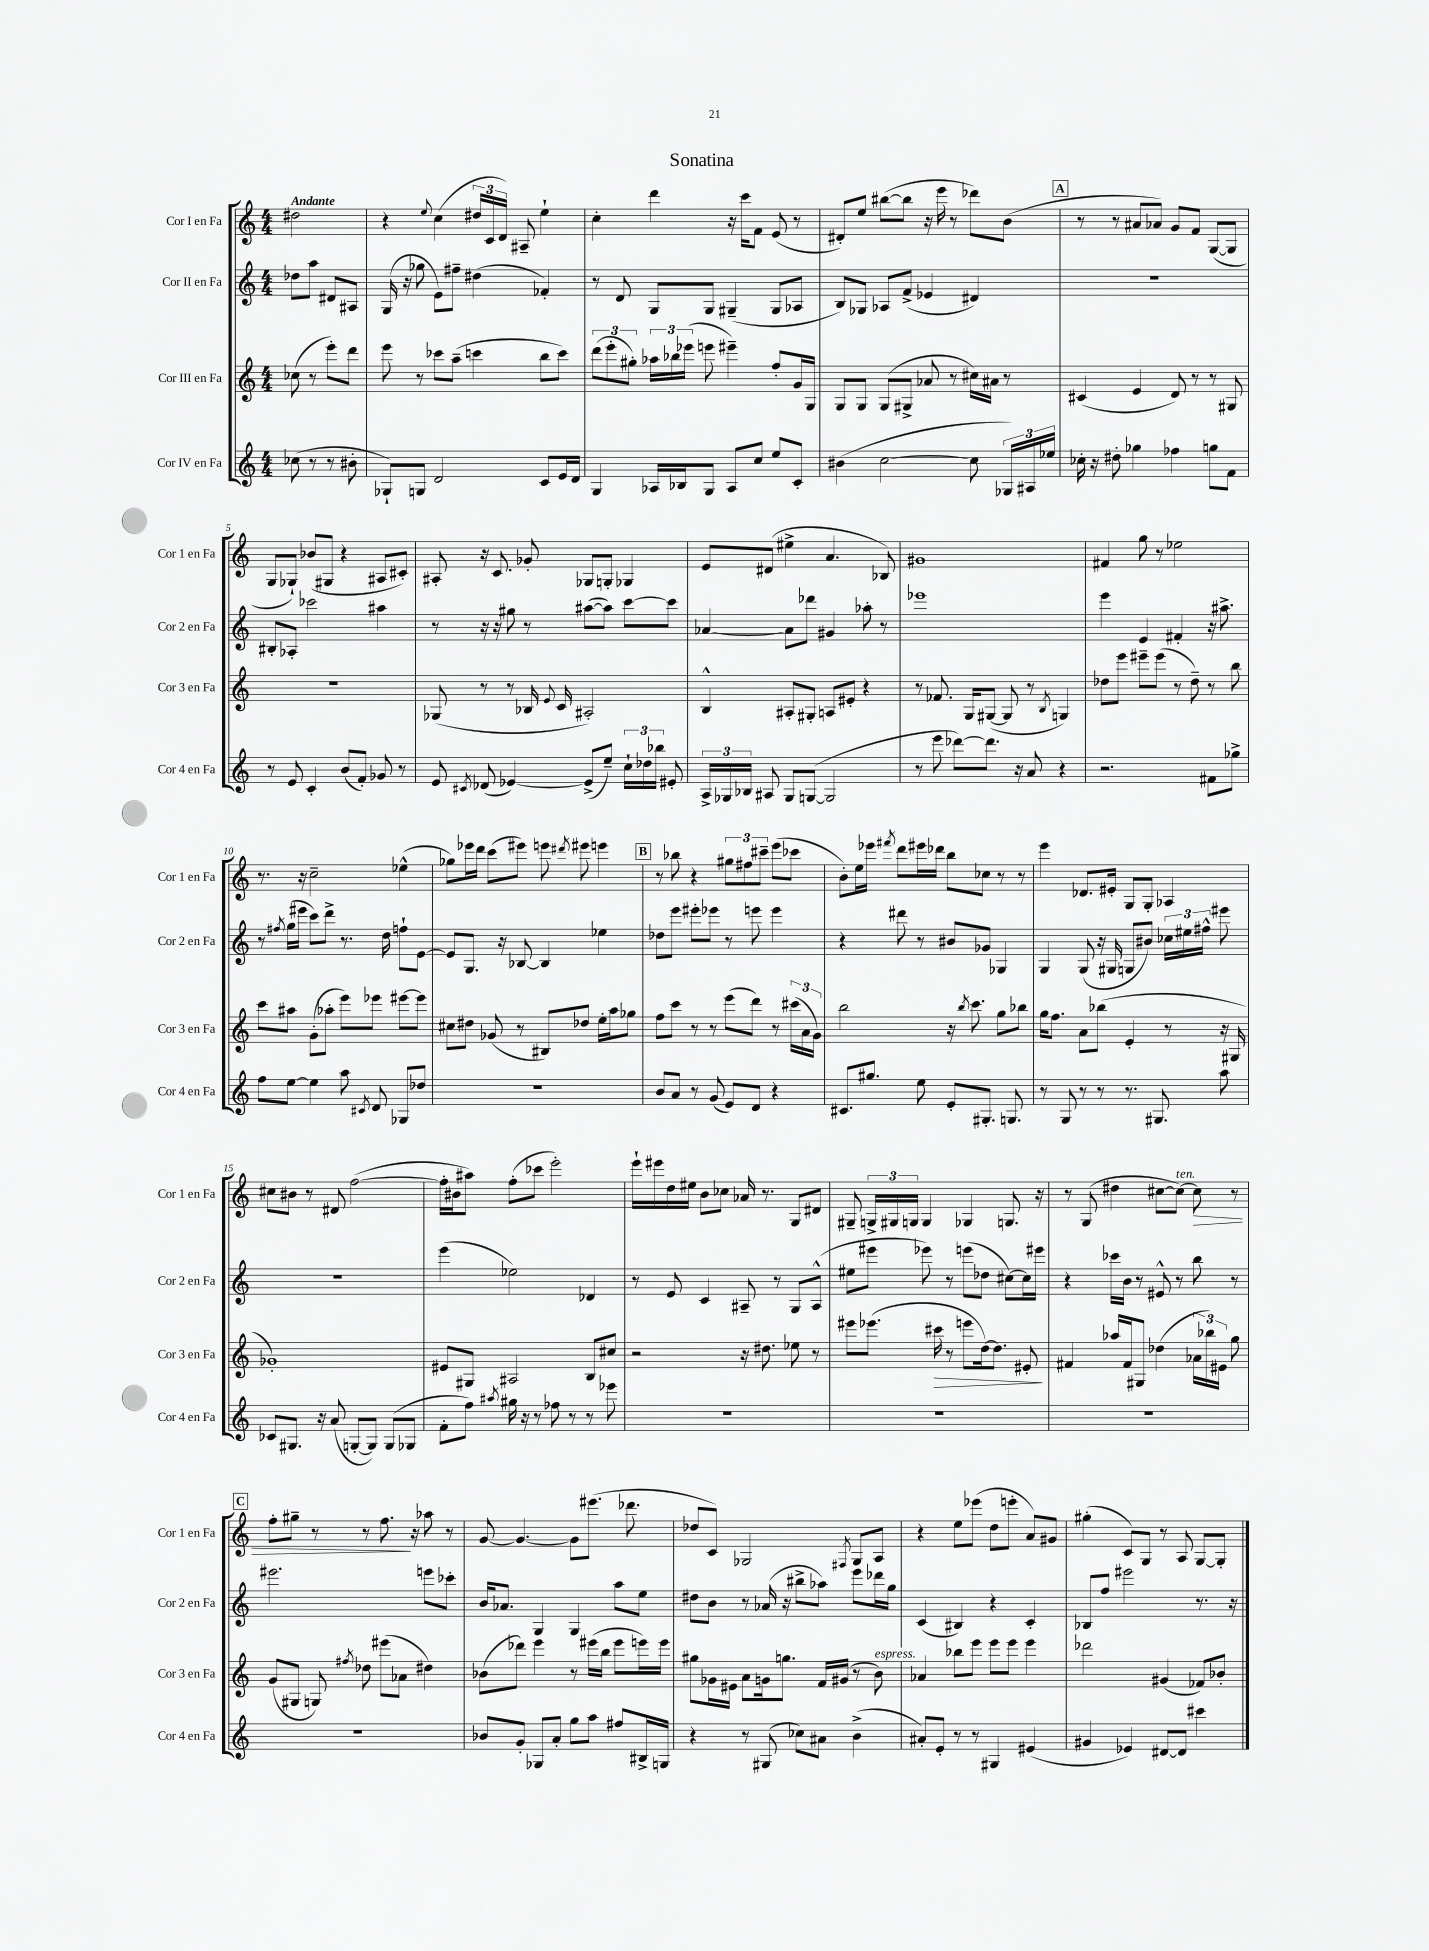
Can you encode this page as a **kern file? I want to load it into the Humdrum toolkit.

**kern	**kern	**kern	**kern
*staff4	*staff3	*staff2	*staff1
*clefG2	*clefG2	*clefG2	*clefG2
*k[]	*k[]	*k[]	*k[]
*M4/4	*M4/4	*M4/4	*M4/4
(8cc-	(8cc-	8dd-	2dd#
8r	8r	8aa	.
8r	8eee')	8d#	.
8b#'	8ddd	8A#	.
=	=	=	=
8G-`)	8eee	(16G	4r
.	.	16r	.
8G	8r	8gg-	.
.	.	.	8qqee
2d	8ccc-	8e)	(4cc
.	(8aa~	8ff#~	.
.	4ccc	(4dd#	24dd#
.	.	.	24c
.	.	.	24d)
.	.	.	8A#~
8c	8bb	4f-')	4ee`
16e	8ccc)	.	.
16d	.	.	.
=	=	=	=
4G	(12ddd	8r	4cc'
.	12eee'	.	.
.	.	8d	.
.	12gg#')	.	.
16A-	24aa-	8G	4ddd
.	24bb-	.	.
16B-	.	.	.
.	(24eee-	.	.
8G	8eee	8G	.
8A-	4eee#~)	(4G#~	16r
.	.	.	16ccc
8cc	.	.	8f
8ee	8ff'	8G#	(8e
8c'	16g	8A-	8r
.	16G	.	.
=	=	=	=
(4b#	8G	8B)	8d#')
.	8G	8G-	8ee
[2cc	(8G	8A-	([8bb#
.	8G#^	(8f^	8bb#]
.	8a-	4e-	16r
.	.	.	16eee
.	8r	.	8r
8cc]	16cc#)	4d#)	8ddd-)
.	16a#	.	.
24G-)	8r	.	(8b
24A#	.	.	.
24ee-	.	.	.
=	=	=	=
16cc-'	(4c#	1r	8r
16r	.	.	.
8dd#'	.	.	8r
4gg-	4e	.	8a#
.	.	.	8a-)
4ff-	8d)	.	8g
.	8r	.	8f
8gg	8r	.	([8G
8f	8G#	.	8G]
=	=	=	=
8r	1r	8B#'	8G
8e	.	8A-'	8G-`)
4c'	.	2ccc-	(8b-
.	.	.	8G#
(8b	.	.	4r
8f')	.	.	.
8g-	.	4aa#	8A#
8r	.	.	8c#')
=	=	=	=
8e	(8G-	8r	8A#'
8qc#	.	.	.
(8d-	8r	16r	16r
.	.	16r	8.c
[4e-)	8r	8gg#	.
.	16B-	8r	8g-'
.	8qqe	.	.
.	16c	.	.
(8e-^]	2A#')	([8aa#	8G-
8ee~)	.	8aa#])	8G'
24cc`	.	[8ccc	4G-
24dd-	.	.	.
24bb-	.	.	.
8e#'	.	8ccc]	.
=	=	=	=
24A^	4B^^	[4a-	8e
24G-	.	.	.
24B-	.	.	.
8A#	.	.	(8d#
8G-	8A#'	8a-]	4ee#^
([8G	8G#'	8ddd-	.
2G]	8A	4g#	4.a
.	8e#'	.	.
.	4r	8aa-'	.
.	.	8r	8B-)
=	=	=	=
8r	8r	1eee-	1g#
8eee	8.f-	.	.
[8ddd-)	.	.	.
.	16G	.	.
8.ddd-]	([8G#	.	.
.	8G#]	.	.
16r	.	.	.
8a	8r	.	.
.	8qB	.	.
4r	4G)	.	.
=	=	=	=
2.r	8dd-	4eee	4f#
.	8eee	.	.
.	8eee#~	4e	8gg
.	(8eee#	.	8r
.	8r	4f#'	2ee-
.	8dd-~)	.	.
8f#	8r	16r	.
.	.	8.aa#^	.
8gg-^	8bb	.	.
=	=	=	=
8ff	8ccc	8r	8.r
.	.	8qff#	.
[8ee	8aa#	(16gg	.
.	.	16eee#	16r
4ee]	(8g'	8ccc)	2cc~
.	8aa-'	8ddd^	.
8aa	8eee)	8.r	.
8qc#	.	.	.
8d	8eee-	.	.
.	.	16dd	.
8G-	[8eee#	8ff`	(4ee-^^
8dd-	8eee#]	[8e	.
=	=	=	=
1r	8cc#	8e]	8gg-)
.	8dd#	8.G	16eee-
.	.	.	16ddd
.	(8g-	.	(8ccc
.	.	16r	.
.	8r	[8B-	8eee#)
.	8B#)	4B-]	8eee
.	.	.	8qddd#
.	8dd-	.	8eee#
.	16ee'	4ee-	4eee
.	16aa	.	.
.	8gg-	.	.
=	=	=	=
8b	8ff	8dd-	8r
8a	8ccc	8eee	8bb-
8r	8r	8eee#'	4r
(8g	8r	8eee-	.
8e)	(8eee	8r	12gg#
.	.	.	12ff#
8d	8ddd)	8eee	.
.	.	.	12ccc#~
4r	8r	4eee	(8eee
.	(24ccc#	.	8ccc-
.	24a	.	.
.	24g)	.	.
=	=	=	=
8.c#	2bb	4r	8b')
.	.	.	16ee
8.gg#	.	.	16eee-
.	.	.	8qfff#
.	.	8ddd#	8ddd
8ee	.	8r	16eee#
.	.	.	16ddd-
8e'	16r	8b#	8bb
.	8qbb	.	.
.	8.ccc	.	.
8.G#'	.	8g-	8cc-
.	8gg	4G-	8r
8.G	.	.	.
.	8bb-	.	8r
=	=	=	=
8r	16gg	4G	4eee
.	8.ff	.	.
8G	.	.	.
8r	8a	(8G	8.d-
8r	(8bb-	16r	.
.	.	16G#	16e#'
8.r	4e'	8G	8G
.	.	8b#)	8G'
8.G#	.	.	.
.	8r	24cc-	4A-
.	.	24ee#	.
.	.	24ff#^^	.
8aa	16r	8eee#	.
.	16G#	.	.
=	=	=	=
8c-	1g-')	1r	8cc#
8.G#	.	.	8b#
.	.	.	8r
16r	.	.	.
(8a	.	.	8d#
[8G'	.	.	([2ff
8G])	.	.	.
(8G	.	.	.
8G-	.	.	.
=	=	=	=
8f'	8e#	(4eee	16ff']
.	.	.	16b#
8ff)	8G#	.	8aa#)
8qaa#	.	.	.
16gg#	2A#	2ee-)	(8ff'
16r	.	.	.
8r	.	.	8ccc-
8ff-	.	.	2eee')
8r	.	.	.
8r	8B	4d-	.
8eee-	8cc#	.	.
=	=	=	=
1r	2r	8r	16eee`
.	.	.	16eee#
.	.	8e	16dd
.	.	.	16ee#
.	.	4c	8b
.	.	.	8cc-
.	16r	8A#~	16a-
.	8.dd#	.	8.r
.	.	8r	.
.	8ee-	8G	8G
.	8r	(8A#^^	8d#
=	=	=	=
1r	8eee#	8ee#	8G#~
.	(8.eee-	8eee#	24G^
.	.	.	24G#
.	.	.	24G
.	.	8eee-)	4G
.	16ccc#	.	.
.	8r	8r	.
.	8eee	(8eee	4G-
.	[16dd)	8dd-	.
.	8.dd]	.	.
.	.	[8cc#)	8.G
.	8e#'	16cc#]	.
.	.	16eee#	16r
=	=	=	=
1r	4f#	4r	8r
.	.	.	(8G
.	16aa-	16ccc-	4dd#
.	16f#	16b	.
.	8G#	8r	.
.	(4dd-	8e#^^	[8cc#
.	.	8r	8cc#_)
.	24a-	8bb	8cc#]
.	24bb-)	.	.
.	24e#	.	.
.	8gg	8r	8r
=	=	=	=
1r	(8g	2.eee#	8ff'
.	8G#	.	8gg#~
.	8G)	.	8r
.	8qff#	.	.
.	8dd-	.	8r
.	(8eee#	.	8.ff
.	8a-	.	.
.	.	.	16r
.	4dd#)	8eee	8aa-
.	.	8ccc-'	8r
=	=	=	=
8b-	(8b-	16b	[8g
.	.	8.a-	.
8g'	8ddd-)	.	4.g_
8G-	4eee	4G	.
8a'	.	.	.
8gg	8r	4G	8g]
8aa	(16eee#	.	(8.eee#
.	16bb	.	.
8ff#	8eee#	8aa	.
.	.	.	8.ddd-
16B#^	16eee)	8ee	.
16G	16eee	.	.
=	=	=	=
4r	8gg#	8dd#	8dd-
.	16g-	8b	8c)
.	16e#	.	.
8r	8a	8r	2G-
(8G#	16g	(16a-	.
.	8.gg	16r	.
8cc-)	.	8bb#^	.
8a#	16f	8aa-)	.
.	(16g#	.	.
.	.	.	8qF#
(4b^	8r	8eee	8G-
.	8b)	16ddd-	8A
.	.	16gg	.
=	=	=	=
8a#')	4a-	(4c	4r
8e'	.	.	.
8r	8bb-	4B#)	8ee
8r	8eee	.	(8eee-
4G#	8eee	4r	8dd
.	8eee	.	8eee'
(4e#	4eee	4c'	8a)
.	.	.	8g#
=	=	=	=
4g#	2ddd-	8B-	(4gg#'
.	.	8ff	.
4e-)	.	2eee#	8c)
.	.	.	8G
[8d#	(4g#	.	8r
8d#]	.	.	8A
4ccc#	8f-)	8.r	[8G
.	8b-'	.	8G']
.	.	16r	.
==	==	==	==
*-	*-	*-	*-
